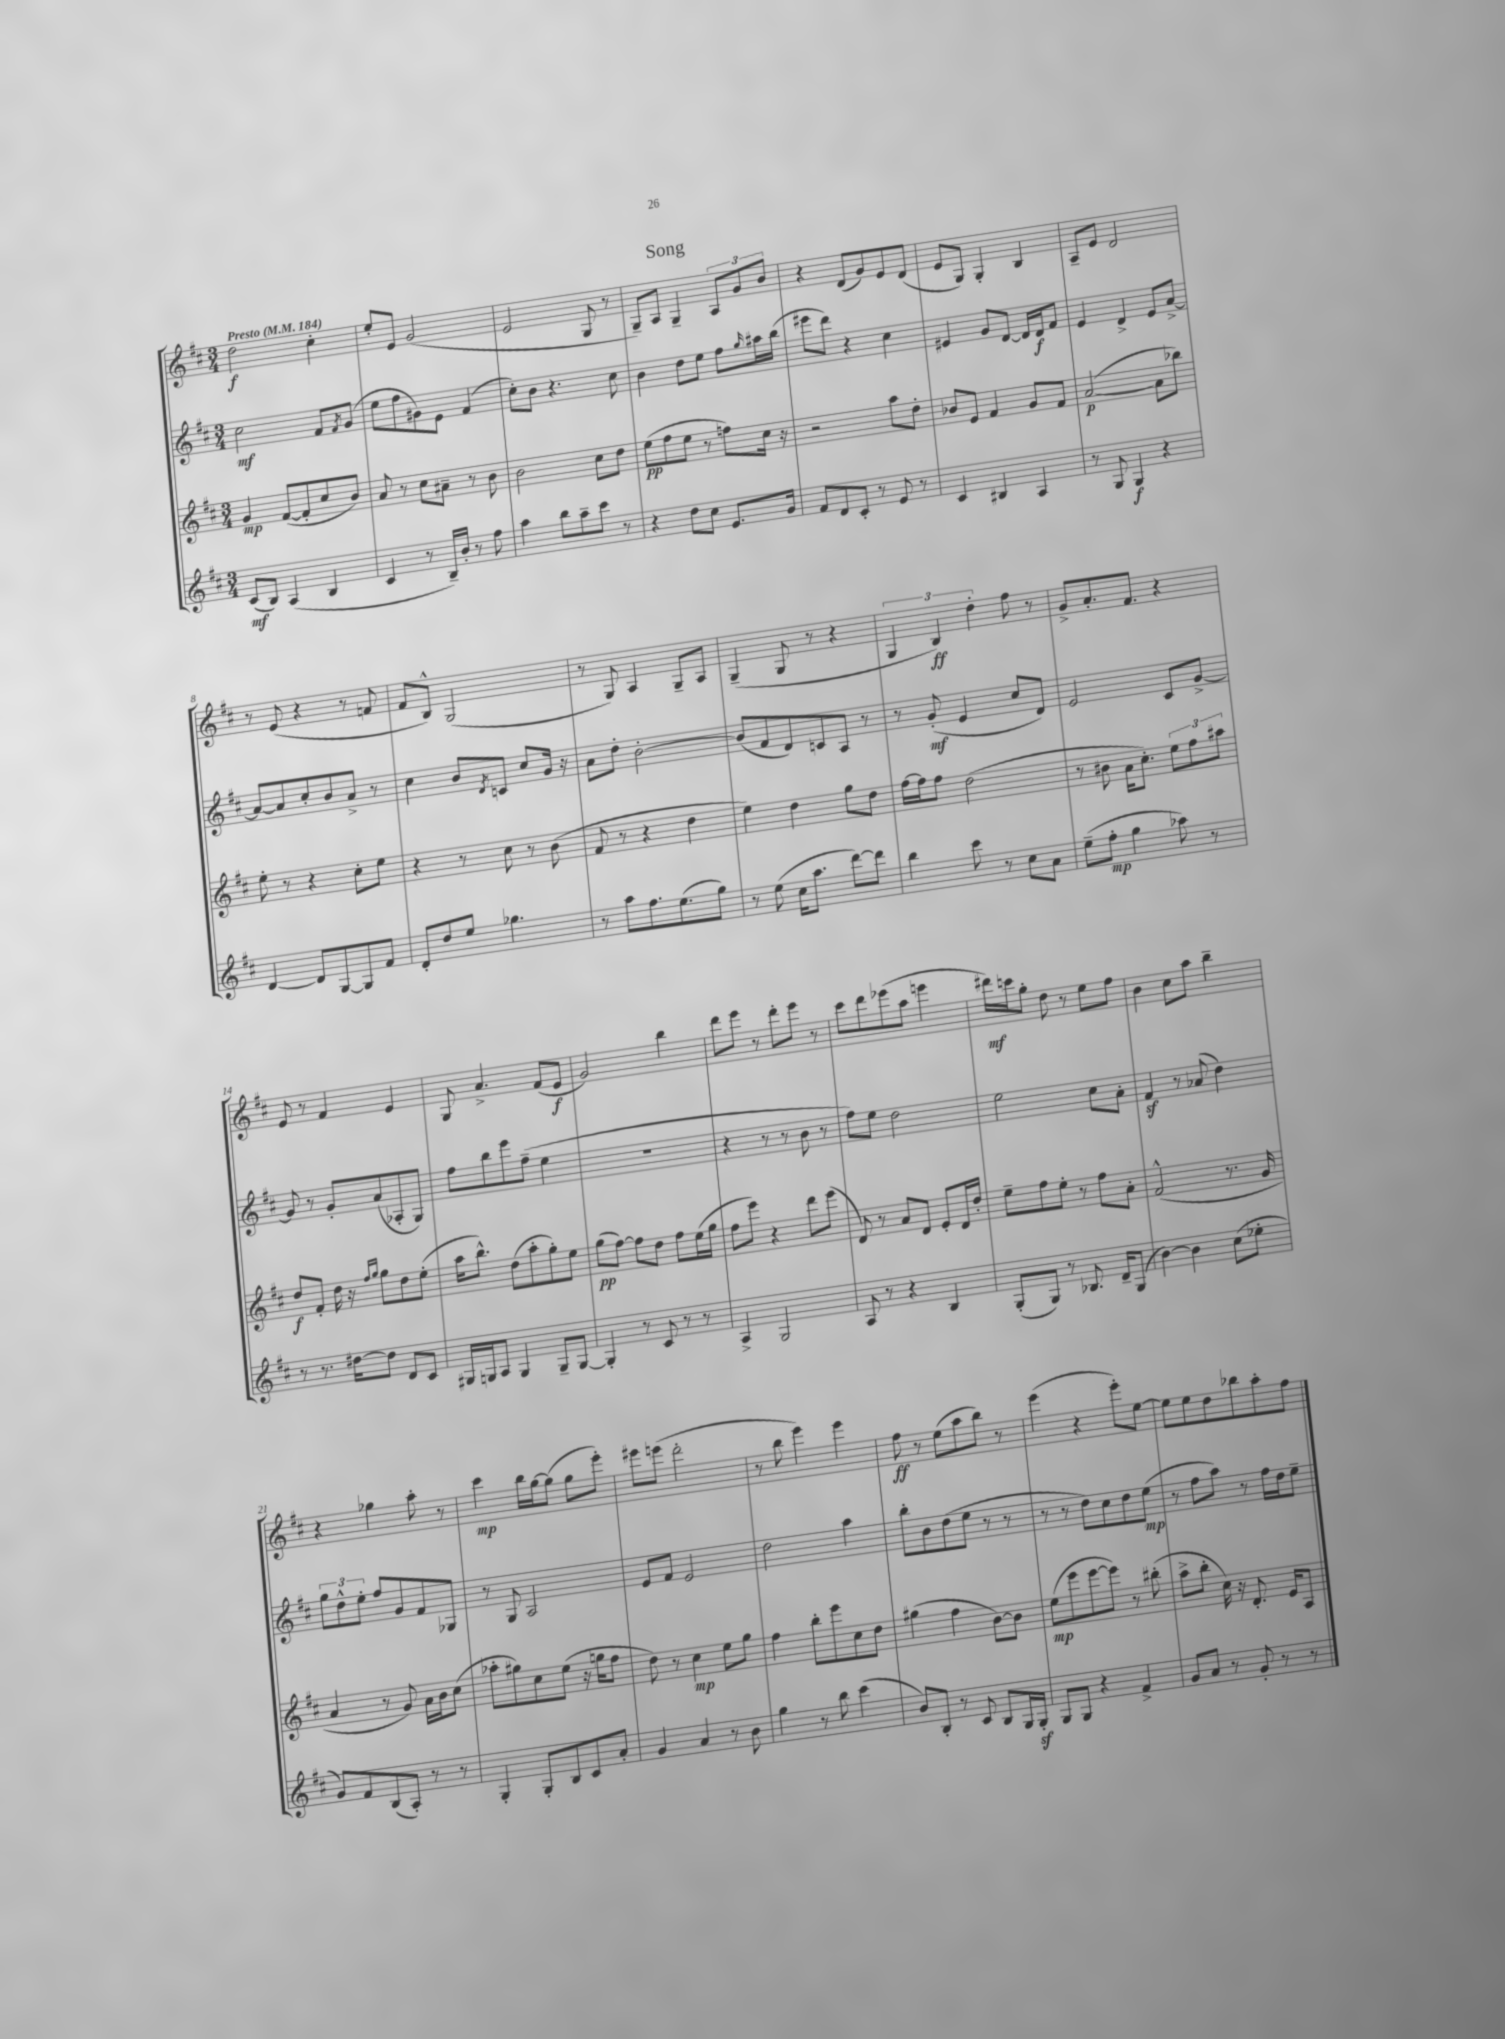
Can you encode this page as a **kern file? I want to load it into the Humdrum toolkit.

**kern	**dynam	**kern	**dynam	**kern	**dynam	**kern	**dynam
*part4	*part4	*part3	*part3	*part2	*part2	*part1	*part1
*staff4	*staff4	*staff3	*staff3	*staff2	*staff2	*staff1	*staff1
*clefG2	*	*clefG2	*	*clefG2	*	*clefG2	*
*k[f#c#]	*	*k[f#c#]	*	*k[f#c#]	*	*k[f#c#]	*
*M3/4	*	*M3/4	*	*M3/4	*	*M3/4	*
*MM184	*	*MM184	*	*MM184	*	*MM184	*
=1	=1	=1	=1	=1	=1	=1	=1
!	!	!	!	!	!	!LO:TX:a:B:t=Presto	!
(8c#/L	mf	4g/	mp	2cc#\	mf	2dd\	f
8B/J)	.	.	.	.	.	.	.
(4A/	.	([8f#/L	.	.	.	.	.
.	.	8f#'/]	.	.	.	.	.
4B/	.	8cc#/	.	8f#/L	.	4cc#'\	.
.	.	.	.	8qf#/	.	.	.
.	.	8b/J)	.	(8g/J	.	.	.
=2	=2	=2	=2	=2	=2	=2	=2
4c#/	.	8a/	.	8ee\L	.	8ee'/L	.
.	.	8r	.	8ff#\	.	8e/J	.
8r	.	8cc#\L	.	8g#X\)	.	(2g/	.
16B~/LL)	.	8a#X~\J	.	8e\J	.	.	.
16b'/JJ	.	.	.	.	.	.	.
8r	.	8r	.	(4f#/	.	.	.
8ff#\	.	8b\	.	.	.	.	.
=3	=3	=3	=3	=3	=3	=3	=3
4aa\	.	2b\	.	8cc#'\L)	.	2e/	.
.	.	.	.	8b\J	.	.	.
8bb\L	.	.	.	4.r	.	.	.
8aa~\	.	.	.	.	.	.	.
8ccc#\J	.	8cc#\L	.	.	.	8G/	.
8r	.	8dd\J	.	8cc#\	.	8r	.
=4	=4	=4	=4	=4	=4	=4	=4
4r	.	(8ee\L	pp	4b\	.	8G~/L)	.
.	.	8ff#\	.	.	.	8A/J	.
8dd\L	.	8ee\J	.	8dd\L	.	4G~/	.
8cc#\J	.	8r	.	8ee\J	.	.	.
8.e/L	.	8ffn\L)	.	8ff#\L	.	12A/L	.
.	.	.	.	.	.	12g/	.
.	.	.	.	16qqgg/	.	.	.
.	.	16cc#\Jk	.	16aa#X\L	.	.	.
.	.	.	.	.	.	12b/J	.
16g/Jk	.	16r	.	(16bb\JJ	.	.	.
=5	=5	=5	=5	=5	=5	=5	=5
8f#/L	.	2r	.	8eee#X\L	.	4r	.
8d/	.	.	.	8ddd\J)	.	.	.
8c#'/J	.	.	.	4r	.	(8d/L	.
8r	.	.	.	.	.	8g/)	.
8e/	.	8aa\L	.	4cc#\	.	8e/	.
8r	.	8dd'\J	.	.	.	(8d/J	.
=6	=6	=6	=6	=6	=6	=6	=6
4c#/	.	8b-X/L	.	4e#X/	.	8e/L	.
.	.	8e/J	.	.	.	8G/J)	.
4B#X/	.	4f#/	.	8g/L	.	4G'/	.
.	.	.	.	[8d/J	.	.	.
4A/	.	8g/L	.	16d/LL]	.	4B/	.
.	.	.	.	16d/J	f	.	.
.	.	8f#/J	.	8f#/J	.	.	.
=7	=7	=7	=7	=7	=7	=7	=7
8r	.	([2a/	p	4e/	.	8A~/L	.
8G/	.	.	.	.	.	8e/J	.
4G/	f	.	.	4d^/	.	2d/	.
4r	.	8a\L]	.	8e/L	.	.	.
.	.	8bb-X\J)	.	[8a^/J	.	.	.
!!LO:LB:g=z
=8	=8	=8	=8	=8	=8	=8	=8
[4d/	.	8ee'\	.	8a/L_	.	8r	.
.	.	8r	.	8a/]	.	(8e/	.
8d/L]	.	4r	.	8cc#'/	.	4r	.
[8G/	.	.	.	8b/	.	.	.
8G/]	.	8cc#'\L	.	8a^/J	.	8r	.
8f#/J	.	8ee\J	.	8r	.	8fn/	.
=9	=9	=9	=9	=9	=9	=9	=9
8d'/L	.	4r	.	4cc#\	.	8f#/L	.
8dd/	.	.	.	.	.	8B^^/J)	.
8ee/J	.	8r	.	8b/L	.	(2G/	.
.	.	.	.	8qd/	.	.	.
4.gg-X\	.	8cc#\	.	8cn/J	.	.	.
.	.	8r	.	8cc#/L	.	.	.
.	.	(8b\	.	16g/Jk	.	.	.
.	.	.	.	16r	.	.	.
=10	=10	=10	=10	=10	=10	=10	=10
8r	.	8f#/	.	8a\L	.	8r	.
8aa\L	.	8r	.	8dd'\J	.	8G/)	.
8.ff#\	.	4r	.	[2b'\	.	4A/	.
(8.ee\	.	.	.	.	.	.	.
.	.	4dd\	.	.	.	8G~/L	.
8gg\J)	.	.	.	.	.	8A/J	.
=11	=11	=11	=11	=11	=11	=11	=11
8r	.	4ee\)	.	(8b/L]	.	(4G~/	.
(8ee\	.	.	.	8f#/	.	.	.
16cc#\KL	.	4dd\	.	8d/)	.	8G/	.
8.aa\J	.	.	.	.	.	.	.
.	.	.	.	8cn/	.	8r	.
[8ddd\L)	.	8gg\L	.	8A/J	.	4r	.
8ddd\J]	.	8dd\J	.	8r	.	.	.
=12	=12	=12	=12	=12	=12	=12	=12
4bb\	.	[16ff#\LL	.	8r	.	6G/	.
.	.	16ff#\J]	.	.	.	.	.
.	.	8ff#\J	.	(8g'/	mf	.	.
.	.	.	.	.	.	6B/)	ff
8ccc#\	.	(2dd\	.	4e/	.	.	.
.	.	.	.	.	.	6dd'\	.
8r	.	.	.	.	.	.	.
8cc#\L	.	.	.	8cc#/L	.	8ff#\	.
8a\J	.	.	.	8d/J)	.	8r	.
=13	=13	=13	=13	=13	=13	=13	=13
(8ee~\L	.	8r	.	2e/	.	8g^/L	.
8ff#'\J	mp	8b#X\	.	.	.	8.a'/	.
4gg\	.	16a\KL	.	.	.	.	.
.	.	8.cc#'\J)	.	.	.	8.f#/J	.
8aa-X\)	.	12ee\L	.	8c#/L	.	4r	.
.	.	12ff#\	.	.	.	.	.
8r	.	.	.	[8g^/J	.	.	.
.	.	12aa#X\J	.	.	.	.	.
!!LO:LB:g=z
=14	=14	=14	=14	=14	=14	=14	=14
8r	.	8dd/L	f	8g/]	.	8e/	.
8.r	.	8f#'/J	.	8r	.	8r	.
.	.	16dd\	.	8g'/L	.	4f#/	.
[16dd#X\KL	.	16r	.	.	.	.	.
.	.	16qqff#/LL	.	.	.	.	.
.	.	16qqgg/JJ	.	.	.	.	.
8dd#\J]	.	8gg\L	.	(8a/	.	.	.
8d/L	.	8dd\	.	8A-X'/	.	4e/	.
8c#/J	.	(8ee'\J	.	8G/J)	.	.	.
=15	=15	=15	=15	=15	=15	=15	=15
16G#X/LL	.	16aa\KL	.	8ff#\L	.	8G/	.
16Gn/J	.	8.bb^^\J)	.	.	.	.	.
8A/J	.	.	.	8bb\	.	4.a^/	.
4G/	.	(8dd\L	.	8eee\	.	.	.
.	.	8aa'\	.	(8ff#~\J	.	.	.
8G~/L	.	8gg'\)	.	4ee\	.	(8f#/L	.
[8G/J	.	8ee\J	.	.	.	8e/J	f
=16	=16	=16	=16	=16	=16	=16	=16
4G'/]	.	(8gg\L	pp	2.r	.	2g/)	.
.	.	[8ff#\J)	.	.	.	.	.
8r	.	8ff#\L]	.	.	.	.	.
8c#/	.	8dd\J	.	.	.	.	.
8r	.	8ff#\L	.	.	.	4bb\	.
8r	.	(16ee\L	.	.	.	.	.
.	.	16gg\JJ	.	.	.	.	.
=17	=17	=17	=17	=17	=17	=17	=17
4A^/	.	8ff#\L	.	4r	.	8ddd\L	.
.	.	8eee\J)	.	.	.	8eee\J	.
2G/	.	4r	.	8r	.	8r	.
.	.	.	.	8r	.	8ddd'\L	.
.	.	8ddd\L	.	8b\	.	8eee\J	.
.	.	(8eee\J	.	8r	.	8r	.
=18	=18	=18	=18	=18	=18	=18	=18
8A/	.	8d/)	.	8ff#\L)	.	8ccc#\L	.
8r	.	8r	.	8ee\J	.	8ddd\	.
4r	.	8a/L	.	2dd\	.	(8eee-X\	.
.	.	8d/J	.	.	.	8aa\J	.
4B/	.	8e'/L	.	.	.	4eeen\	.
.	.	16d/L	.	.	.	.	.
.	.	16dd'/JJ	.	.	.	.	.
=19	=19	=19	=19	=19	=19	=19	=19
(8G'/L	.	8ee~\L	.	2ee\	.	16ddd#X\LL)	mf
.	.	.	.	.	.	16cccn\J	.
8G/J)	.	8ff#\	.	.	.	8gg'\J	.
8r	.	8ee'\J	.	.	.	8dd\	.
8.B-X/	.	8r	.	.	.	8r	.
.	.	8ff#\L	.	8cc#\L	.	8ee\L	.
16d~/KL	.	.	.	.	.	.	.
(8G/J	.	8a'\J	.	8a'\J	.	8ff#\J	.
=20	=20	=20	=20	=20	=20	=20	=20
[4b\)	.	(2f#^^/	.	4f#z/	.	4b\	.
4b\]	.	.	.	8r	.	8cc#\L	.
.	.	.	.	(8a-X/	.	8aa\J	.
(8cc#\L	.	8.r	.	4dd\)	.	4bb~\	.
8ee-X'\J	.	.	.	.	.	.	.
.	.	16g/	.	.	.	.	.
!!LO:LB:g=z
=21	=21	=21	=21	=21	=21	=21	=21
8g/L)	.	4a/	.	12gg\L	.	4r	.
.	.	.	.	12dd^^\	.	.	.
8f#/	.	.	.	.	.	.	.
.	.	.	.	12ee'\J	.	.	.
(8B/	.	8r	.	8ff#/L	.	4gg-X\	.
8A'/J)	.	8g/)	.	8g/	.	.	.
8r	.	16a\LL	.	8f#/	.	8aa'\	.
.	.	16b\J	.	.	.	.	.
8r	.	(8cc#\J	.	8G-X/J	.	8r	.
=22	=22	=22	=22	=22	=22	=22	=22
4G'/	.	8aa-X'\L	.	8r	.	4ccc#\	mp
.	.	8gg#X\)	.	8G/	.	.	.
8G'/L	.	8cc#\	.	2A/	.	16bb\LL	.
.	.	.	.	.	.	[16gg\J	.
8B/	.	(8ee\J	.	.	.	(8gg\J]	.
8c#/	.	16r	.	.	.	8gg\L	.
.	.	16ggn\KL	.	.	.	.	.
8a'/J	.	8ff#\J	.	.	.	8eee'\J)	.
=23	=23	=23	=23	=23	=23	=23	=23
4g/	.	8dd\)	.	8e/L	.	8eee#X\L	.
.	.	8r	.	8f#/J	.	(8eeen\J	.
4a/	.	4cc#\	mp	2e/	.	2ddd'\	.
8r	.	8ee\L	.	.	.	.	.
8b\	.	8gg\J	.	.	.	.	.
=24	=24	=24	=24	=24	=24	=24	=24
4gg\	.	4ff#\	.	2dd\	.	8r	.
.	.	.	.	.	.	8bb\	.
8r	.	8bb'\L	.	.	.	4eee\)	.
8bb\	.	8eee\	.	.	.	.	.
(4ccc#\	.	8cc#\	.	4aa\	.	4eee\	.
.	.	8dd\J	.	.	.	.	.
=25	=25	=25	=25	=25	=25	=25	=25
8b/L)	.	(4gg#X\	.	8bb'\L	.	8ff#\	ff
8B'/J	.	.	.	8b\	.	8r	.
8r	.	4ff#\	.	(8dd\	.	(8ee\L	.
8c#/	.	.	.	8ee\J	.	8aa\	.
8B/L	.	[8b\L)	.	8r	.	8bb\J)	.
16G/L	.	8b\J]	.	8r	.	8r	.
16Gz'/JJ	.	.	.	.	.	.	.
=26	=26	=26	=26	=26	=26	=26	=26
8G/L	.	(8ee\L	mp	8r	.	(4eee\	.
8G/J	.	8eee\	.	8r	.	.	.
4r	.	[8eee\	.	8dd\L)	.	4r	.
.	.	8eee\J])	.	8cc#\	.	.	.
4f#^/	.	8r	.	8dd\	.	8eee'\L)	.
.	.	(8bb#X'\	.	(8ee\J	mp	[8ee\J	.
=27	=27	=27	=27	=27	=27	=27	=27
8g/L	.	8aa^\L	.	8r	.	8ee\L]	.
8a/J	.	8bb'\J	.	8ff#\L	.	8ee\	.
8r	.	16cc#\)	.	8aa\J)	.	8dd\	.
.	.	16r	.	.	.	.	.
8g'/	.	8.d'/	.	8r	.	8bb-X\	.
8r	.	.	.	16ff#\LL	.	8aa'\	.
.	.	16e/KL	.	16dd\J	.	.	.
8r	.	8A/J	.	8ee~\J	.	8ff#\J	.
==	==	==	==	==	==	==	==
*-	*-	*-	*-	*-	*-	*-	*-
